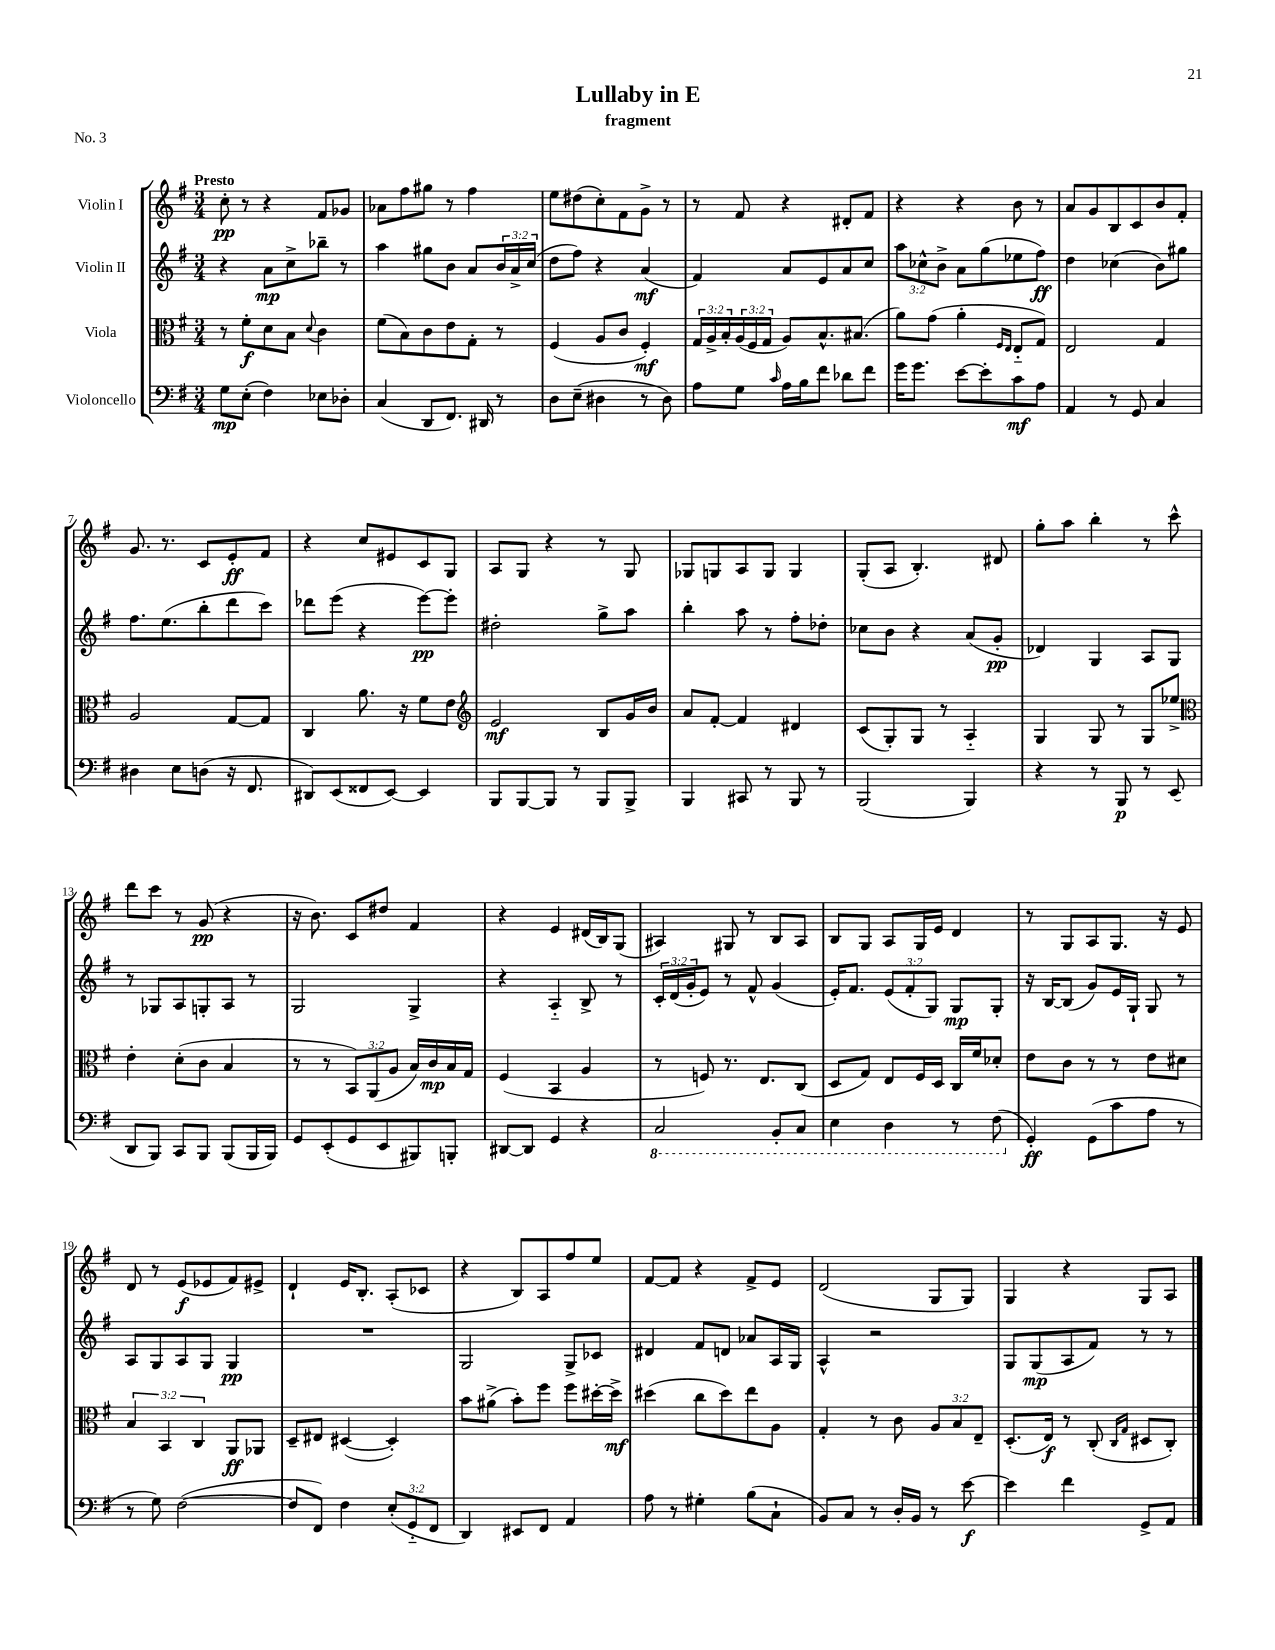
\header { title = "Lullaby in E" subtitle = "fragment" piece = "No. 3" }
<<
\new StaffGroup <<
\new Staff = "s0" \with { instrumentName = "Violin I" } {
    \clef treble \key g \major \numericTimeSignature \time 3/4 \tempo "Presto"
    c''8-.\pp r8 r4 fis'8 ges'8 |
    aes'8 fis''8 gis''8 r8 fis''4 |
    e''8 dis''8( c''8-.) fis'8 g'8-> r8 |
    r8 fis'8 r4 dis'8-. fis'8 |
    r4 r4 b'8 r8 |
    a'8 g'8 b8 c'8 b'8 fis'8-. |
    g'8. r8. c'8 e'8-.\ff fis'8 |
    r4 c''8 eis'8 c'8 g8 |
    a8 g8 r4 r8 g8 |
    ges8 g8 a8 g8 g4 |
    g8-.( a8 b4.-.) dis'8 |
    g''8-. a''8 b''4-. r8 c'''8-^ |
    d'''8 c'''8 r8 g'8\pp( r4 |
    r16 b'8.) c'8 dis''8 fis'4 |
    r4 e'4 dis'16( b16) g8( |
    ais4) gis8 r8 b8 ais8 |
    b8 g8 a8 g16 e'16 d'4 |
    r8 g8 a8 g8. r16 e'8 |
    d'8 r8 e'8\f( ees'8 fis'8) eis'8-> |
    d'4-! e'16 b8.-. a8-.( ces'8 |
    r4 b8) a8 fis''8 e''8 |
    fis'8~ fis'8 r4 fis'8-> e'8 |
    d'2( g8 g8) |
    g4 r4 g8 a8 \bar "|." |
}
\new Staff = "s1" \with { instrumentName = "Violin II" } {
    \clef treble \key g \major \numericTimeSignature \time 3/4 \override Staff.TupletNumber.text = #tuplet-number::calc-fraction-text
    r4 a'8\mp c''8-> bes''8-- r8 |
    a''4 gis''8 b'8 a'8 \tuplet 3/2 { b'16 a'16-> c''16( } |
    d''8 fis''8) r4 a'4\mf( |
    fis'4) a'8 e'8 a'8 c''8 |
    \tuplet 3/2 { a''8 ces''8-^ b'8-> } a'8 g''8( ees''8 fis''8\ff) |
    d''4 ces''4( b'8) gis''8 |
    fis''8. e''8.( b''8-. d'''8 c'''8) |
    des'''8 e'''8( r4 e'''8~\pp) e'''8-. |
    dis''2-. g''8-> a''8 |
    b''4-. a''8 r8 fis''8-. des''8-. |
    ces''8 b'8 r4 a'8( g'8-.\pp |
    des'4) g4 a8 g8 |
    r8 ges8 a8 g8-. a8 r8 |
    g2 g4-> |
    r4 a4-_ b8-> r8 |
    \tuplet 3/2 { c'16-. d'16( g'16-. } e'8) r8 fis'8-^ g'4( |
    e'16-.) fis'8. \tuplet 3/2 { e'8( fis'8-. g8) } g8\mp g8-. |
    r16 b16~ b8( g'8) e'16 g16-! g8 r8 |
    a8 g8 a8 g8 g4\pp |
    R2. |
    g2 g8-> ces'8 |
    dis'4 fis'8 d'8 aes'8 a16 g16 |
    a4-^ r2 |
    g8 g8\mp( a8 fis'8) r8 r8 \bar "|." |
}
\new Staff = "s2" \with { instrumentName = "Viola" } {
    \clef alto \key g \major \numericTimeSignature \time 3/4 \override Staff.TupletNumber.text = #tuplet-number::calc-fraction-text
    r8 fis'8-.\f d'8 b8 \appoggiatura { d'8 } c'4 |
    fis'8( b8) c'8 e'8 g8-. r8 |
    fis4( a8 c'8 fis4-.\mf) |
    \tuplet 3/2 { g16 a16-> b16-. } \tuplet 3/2 { a16( fis16 g16 } a8) b8.-^ bis8.( |
    a'8) g'8( a'4-. \grace { fis16 e16 } e8-_ g8) |
    e2 g4 |
    a2 g8~ g8 |
    c4 a'8. r16 fis'8 e'8 |
    \clef treble e'2\mf b8 g'16 b'16 |
    a'8 fis'8~-. fis'4 dis'4 |
    c'8( g8-.) g8 r8 a4-_ |
    g4 g8 r8 g8 ees''8-> |
    \clef alto e'4-. d'8-.( c'8 b4 |
    r8 r8 \tuplet 3/2 { b,8) a,8( a8 } b16) c'16\mp b16 g16 |
    fis4( b,4 a4 |
    r8 f8) r8. e8. c8( |
    d8 g8) e8 fis16 d16 c16 fis'16 des'8-. |
    e'8 c'8 r8 r8 e'8 dis'8 |
    \tuplet 3/2 { b4 b,4 c4 } a,8\ff aes,8 |
    d8-- eis8 dis4~( dis4-.) |
    b'8 ais'8->( b'8-.) fis''8 fis''8 dis''16~-. dis''16->\mf |
    dis''4( c''8 dis''8) e''8 a8 |
    g4-. r8 c'8 \tuplet 3/2 { a8 b8 e8-- } |
    d8.-.( e16\f) r8 c8-.( \grace { c16 g16 } dis8 c8-.) \bar "|." |
}
\new Staff = "s3" \with { instrumentName = "Violoncello" } {
    \clef bass \key g \major \numericTimeSignature \time 3/4 \override Staff.TupletNumber.text = #tuplet-number::calc-fraction-text
    g8\mp e8-.( fis4) ees8 des8-. |
    c4( d,8 fis,8.) dis,16 r8 |
    d8 e8--( dis4 r8 dis8) |
    a8 g8 \grace { c'16 } a16 b16 fis'8 des'8 fis'8 |
    g'16 g'8. e'8~ e'8-. c'8\mf a8 |
    a,4 r8 g,8 c4 |
    dis4 e8 d8( r16 fis,8. |
    dis,8) e,8( fisis,8 e,8~) e,4 |
    b,,8 b,,8~ b,,8 r8 b,,8 b,,8-> |
    b,,4 cis,8 r8 b,,8 r8 |
    b,,2( b,,4) |
    r4 r8 b,,8\p r8 e,8( |
    d,8 b,,8) c,8 b,,8 b,,8( b,,16 b,,16) |
    g,8 e,8-.( g,8 e,8 bis,,8) b,,8-. |
    dis,8~ dis,8 g,4 r4 |
    \ottava #-1 c,2 b,,8-. c,8 |
    e,4 d,4 r8 fis,8( \ottava #0 |
    g,4-.\ff) g,8( c'8 a8 r8 |
    r8 g8) fis2~( |
    fis8 fis,8) fis4 \tuplet 3/2 { e8-.( g,8-_ fis,8 } |
    d,4) eis,8 fis,8 a,4 |
    a8 r8 gis4-. b8( c8-! |
    b,8) c8 r8 d16-. b,16 r8 e'8~\f |
    e'4 fis'4 g,8-> a,8 \bar "|." |
}
>>
>>
